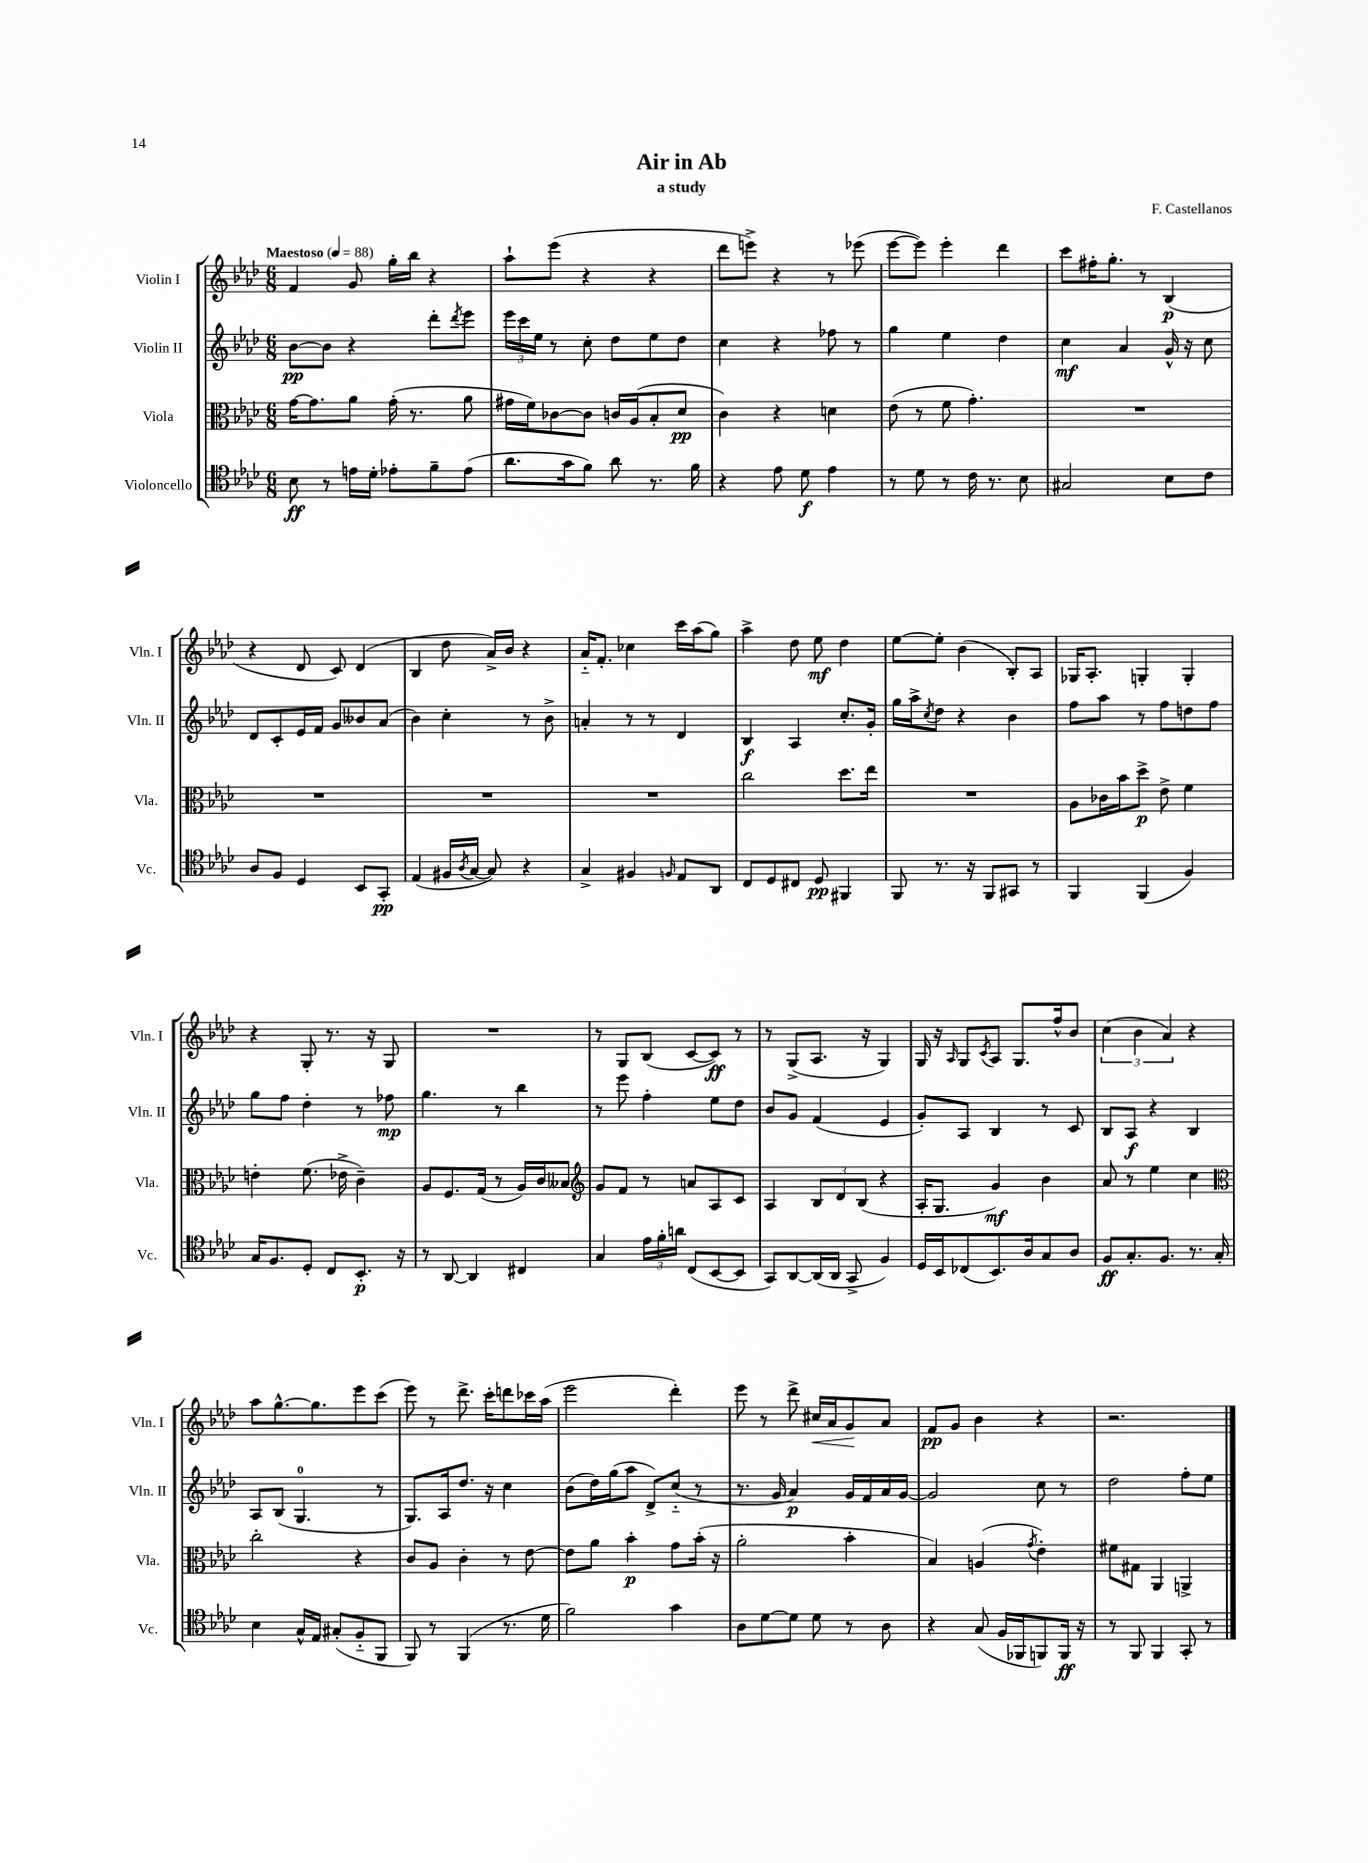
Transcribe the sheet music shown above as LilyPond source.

\header { title = "Air in Ab" composer = "F. Castellanos" subtitle = "a study" }
<<
\new StaffGroup <<
\new Staff = "s0" \with { instrumentName = "Violin I" shortInstrumentName = "Vln. I" } {
    \clef treble \key aes \major \numericTimeSignature \time 6/8 \tempo "Maestoso" 4 = 88
    f'4 g'8 g''16-. bes''16 r4 |
    aes''8-! ees'''8( r4 r4 |
    des'''8 e'''8->) r4 r8 ees'''8( |
    ees'''8~ ees'''8) ees'''4-. des'''4 |
    c'''8 fis''16-. g''8.-. r8 bes4\p( |
    r4 des'8 c'8) des'4( |
    bes4 des''8 aes'16->) bes'16 r4 |
    aes'16-_ f'8.-. ces''4 c'''16 aes''16( g''8) |
    aes''4-> des''8 ees''8\mf des''4 |
    ees''8~ ees''8-. bes'4( bes8-.) aes8 |
    ges16 aes8.-. g4-. g4-. |
    r4 g8-. r8. r16 g8 |
    R2. |
    r8 g8 bes8( c'8~ c'8\ff) r8 |
    r8 g8->( aes8. r16 g4) |
    g16 r16 \grace { aes16 } g8 \acciaccatura { c'8 } aes8 g8. f''16-^ bes'8 |
    \tuplet 3/2 { c''4( bes'4 aes'4) } r4 |
    aes''8 g''8.~-^ g''8. ees'''8 c'''8( |
    ees'''8) r8 des'''8.-> c'''16-. d'''8 ces'''16 aes''16( |
    ees'''2 des'''4-.) |
    ees'''8 r8 des'''8-> cis''16\< aes'16 g'8\! aes'8 |
    f'8\pp g'8 bes'4 r4 |
    r2. \bar "|." |
}
\new Staff = "s1" \with { instrumentName = "Violin II" shortInstrumentName = "Vln. II" } {
    \clef treble \key aes \major \numericTimeSignature \time 6/8
    bes'8~\pp bes'8 r4 des'''8-. \acciaccatura { des'''8 } ees'''8 |
    \tuplet 3/2 { ees'''16 c'''16 ees''16 } r8 c''8-. des''8 ees''8 des''8 |
    c''4 r4 fes''8 r8 |
    g''4 ees''4 des''4 |
    c''4\mf aes'4 g'16-^ r16 c''8 |
    des'8 c'8-. ees'16 f'16 g'8 beses'8 aes'8( |
    bes'4) c''4-. r8 bes'8-> |
    a'4-. r8 r8 des'4 |
    bes4\f aes4 c''8.-. g'16-. |
    g''16 aes''16-> \acciaccatura { c''8 } des''8 r4 bes'4 |
    f''8 aes''8 r8 f''8 d''8 f''8 |
    g''8 f''8 des''4-. r8 fes''8\mp |
    g''4. r8 bes''4 |
    r8 ees'''8 f''4-. ees''8 des''8 |
    bes'8 g'8 f'4( ees'4 |
    g'8-.) aes8 bes4 r8 c'8 |
    bes8 aes8\f r4 bes4 |
    aes8 bes8( g4.-0 r8 |
    g8.) aes16 des''8. r16 c''4 |
    bes'8( des''16) g''16( aes''8 des'8->) c''8-_( r8 |
    r8. g'16 aes'4\p) g'16 f'16 aes'16 g'16~ |
    g'2 c''8 r8 |
    des''2 f''8-. ees''8 \bar "|." |
}
\new Staff = "s2" \with { instrumentName = "Viola" shortInstrumentName = "Vla." } {
    \clef alto \key aes \major \numericTimeSignature \time 6/8
    g'16~ g'8. aes'8 g'16-.( r8. aes'8 |
    gis'16 f'16) ces'8~ ces'8 c'16 aes16( bes8-. des'8\pp |
    c'4) r4 d'4 |
    ees'8( r8 f'8 g'4.-.) |
    R2. |
    R2. |
    R2. |
    R2. |
    c''2 des''8. ees''16 |
    R2. |
    aes8 ces'16 bes'16 des''8->\p ees'8-> f'4 |
    e'4-. f'8.( ees'16-> c'4--) |
    aes8 f8. g16( r8 aes16) c'16 beses8 |
    \clef treble g'8 f'8 r8 a'8 aes8 c'8 |
    aes4 \tuplet 3/2 { bes8 des'8 bes8( } r4 |
    aes16-. g8. g'4\mf) bes'4 |
    aes'8 r8 ees''4 c''4 |
    \clef alto c''2-. r4 |
    c'8 aes8 c'4-. r8 ees'8~ |
    ees'8 aes'8 bes'4-.\p g'8 bes'16-.( r16 |
    aes'2-. bes'4-. |
    bes4) a4( \acciaccatura { g'8 } ees'4-.) |
    fis'8 gis8 aes,4 a,4-> \bar "|." |
}
\new Staff = "s3" \with { instrumentName = "Violoncello" shortInstrumentName = "Vc." } {
    \clef tenor \key aes \major \numericTimeSignature \time 6/8
    bes8\ff r8 e'16 des'16-. ees'8-. f'8-- ees'8( |
    aes'8. g'16 f'8) aes'8 r8. f'16 |
    r4 ees'8 des'8\f ees'4 |
    r8 des'8 r8 c'16 r8. bes8 |
    gis2 bes8 c'8 |
    aes8 f8 des4 bes,8 g,8-.\pp |
    ees4( fis16 \acciaccatura { aes8 } g16~ g8) r4 |
    g4-> fis4 \grace { f16 } ees8 aes,8 |
    c8 des8 cis8 des8\pp fis,4 |
    f,8 r8. r16 f,8 gis,8 r8 |
    f,4 f,4( f4) |
    g16 f8. des8-. c8 bes,8.-.\p r16 |
    r8 aes,8~ aes,4 cis4 |
    g4 \tuplet 3/2 { ees'16 f'16-. a'16 } c8( bes,8~ bes,8 |
    g,8) aes,8~ aes,16( aes,16 g,8-> f4) |
    des16 bes,16 ces8( bes,8.) aes16 g8 aes8 |
    f8\ff g8.-. f8. r8. g16-. |
    bes4 g16-^ ees16 gis8-.( f8-_ f,8 |
    f,8) r8 f,4( r8. des'16 |
    f'2) g'4 |
    aes8 des'8~ des'8 des'8 r8 aes8 |
    r4 g8( f16 fes,16 f,8) f,16\ff r16 |
    r8 f,8 f,4 g,8-. r8 \bar "|." |
}
>>
>>
\layout { \context { \Score \remove "Bar_number_engraver" } }
